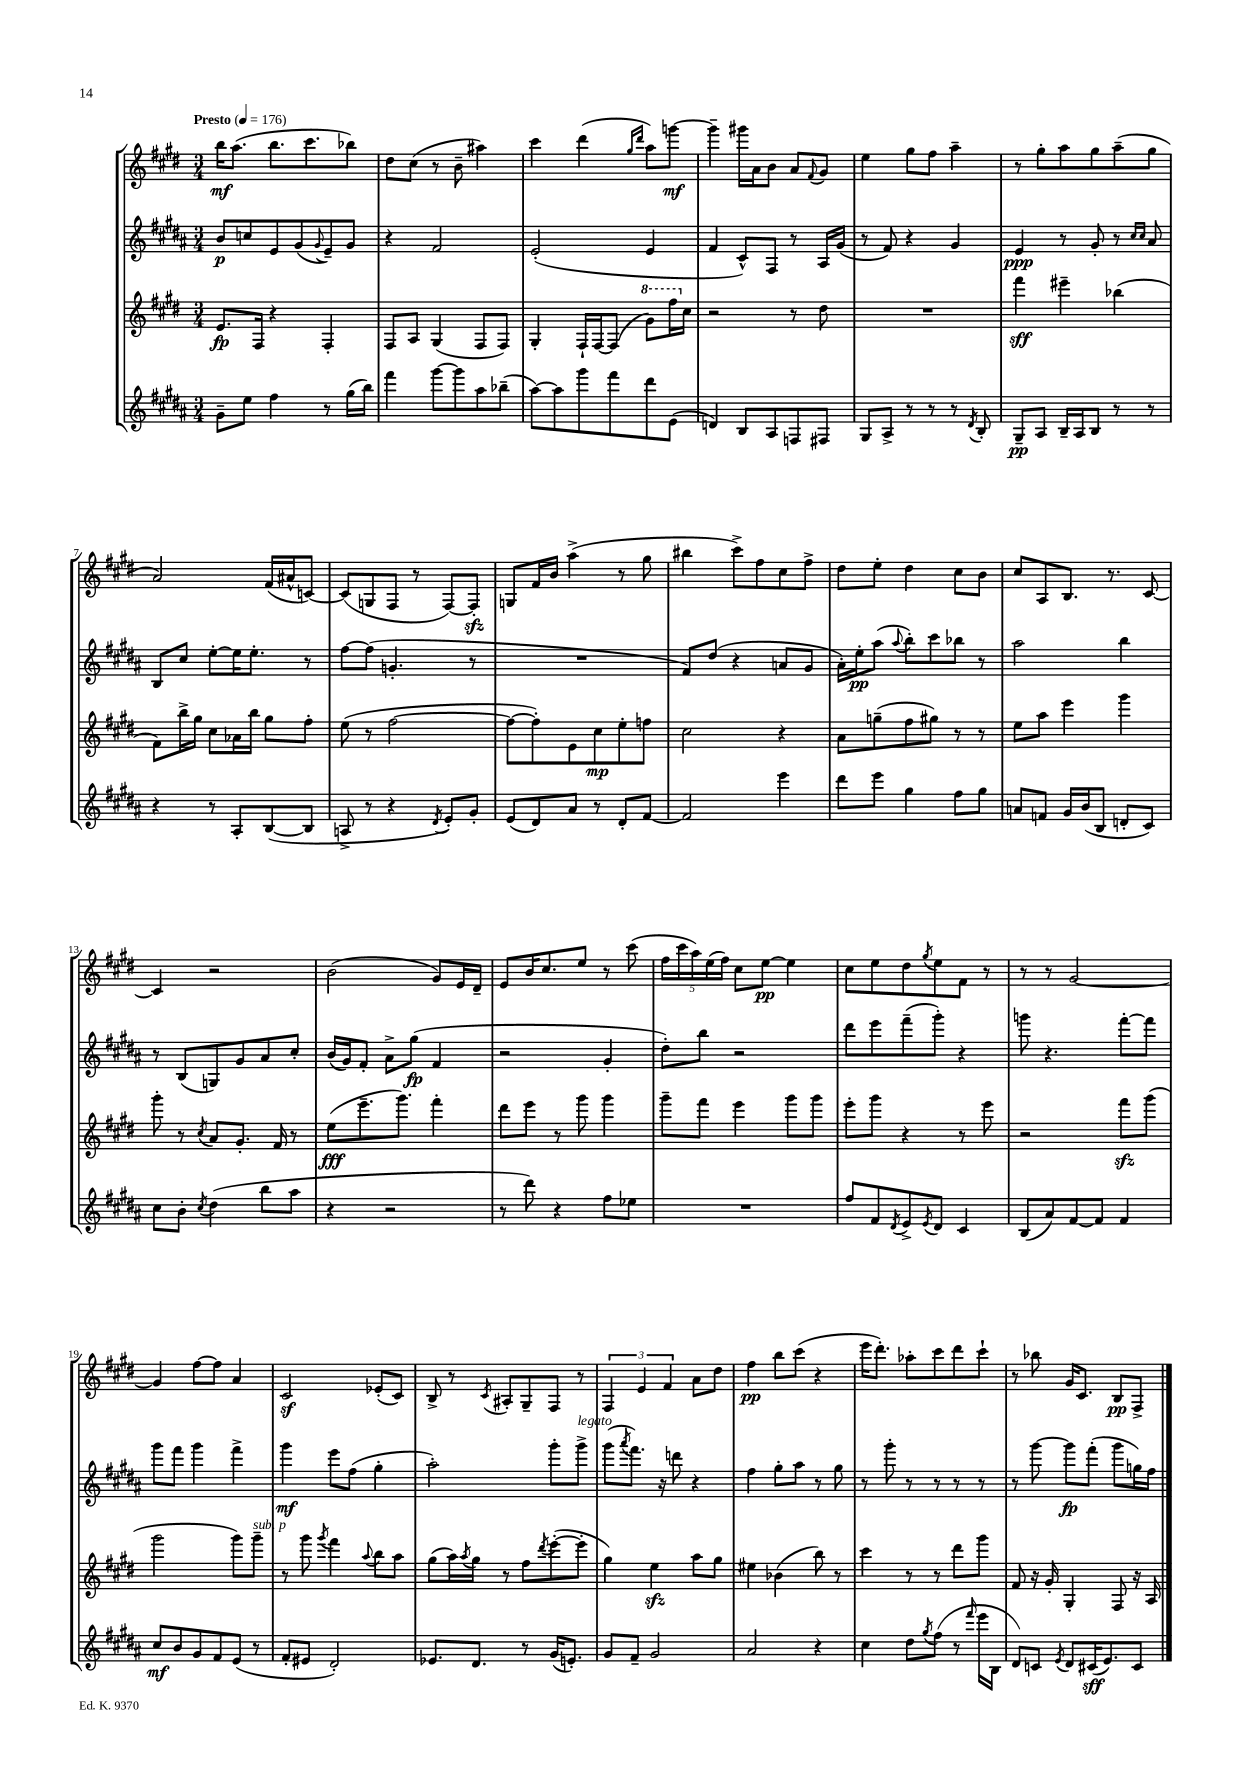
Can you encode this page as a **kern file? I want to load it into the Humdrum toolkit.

**kern	**kern	**kern	**kern
*staff4	*staff3	*staff2	*staff1
*clefG2	*clefG2	*clefG2	*clefG2
*k[f#c#g#d#a#]	*k[f#c#g#d#]	*k[f#c#g#d#a#]	*k[f#c#g#d#]
*M3/4	*M3/4	*M3/4	*M3/4
*MM176	*MM176	*MM176	*MM176
8g#~	8.e	8b	16bb
.	.	.	(8.aa
8ee	.	8cc	.
.	16F#	.	.
4ff#	4r	8e	8.bb
.	.	(8g#	.
.	.	.	8.ccc#
.	.	8qqg#	.
8r	4F#'	8e~)	.
(16gg#	.	8g#	8bb-)
16bb)	.	.	.
=	=	=	=
4fff#	8F#	4r	8dd#
.	8A	.	(8cc#
[8ggg#	(4G#	2f#	8r
8ggg#]	.	.	8b~
8aa#	8F#	.	4aa#)
(8bb-~	8F#)	.	.
=	=	=	=
[8aa#)	4G#'	(2e'	4ccc#
8aa#]	.	.	.
8ggg#	16F#`	.	(4ddd#
.	[16F#	.	.
8fff#	(8F#]	.	.
.	.	.	16qqgg#
.	.	.	16qqddd#
8ddd#	8gg#)	4e	8aa)
(8e	16fff#	.	[8ggg
.	16cc#	.	.
=	=	=	=
4d)	2r	4f#	4ggg~]
8B	.	8c#^^)	16ggg#
.	.	.	16a
8A#	.	8F#	8b
8F	8r	8r	8a
.	.	.	8qqf#
8F#	8dd#	16A#	8g#
.	.	(16g#	.
=	=	=	=
8G#	2.r	8r	4ee
8A#^	.	8f#)	.
8r	.	4r	8gg#
8r	.	.	8ff#
8r	.	4g#	4aa~
8qd#	.	.	.
8B'	.	.	.
=	=	=	=
8G#~	4fff#	4e	8r
8A#	.	.	8gg#'
16B~	4eee#~	8r	8aa
16A#	.	.	.
8B	.	8g#'	8gg#
8r	(4bb-	8r	(8aa~
.	.	16qqcc#	.
.	.	16qqcc#	.
8r	.	8a#	8gg#
=	=	=	=
4r	8f#)	8B	2a)
.	16bb^	8cc#	.
.	16gg#	.	.
8r	8cc#	[8ee'	.
8A#'	16a-	16ee]	.
.	16bb	8.ee'	.
([8B	8gg#	.	(16f#
.	.	.	16a#^^
8B]	8ff#'	8r	[8c)
=	=	=	=
8A^	(8ee	[8ff#	(8c]
8r	8r	(8ff#]	8G
4r	[2ff#	4.g'	8F#
.	.	.	8r
8qd#	.	.	.
8e')	.	.	[8F#)
8g#'	.	8r	8F#']
=	=	=	=
(8e	8ff#_	2.r	8G
8d#)	8ff#'])	.	16f#
.	.	.	16b
8a#	8e	.	(4aa^
8r	8cc#	.	.
8d#'	8ee'	.	8r
[8f#	8ff	.	8gg#
=	=	=	=
2f#]	2cc#	8f#)	4bb#
.	.	(8dd#	.
.	.	4r	8ccc#^)
.	.	.	8ff#
4eee	4r	8a	8cc#
.	.	8g#	8ff#^
=	=	=	=
8ddd#	8a	16a#')	8dd#
.	.	16ee'	.
8eee	(8gg~	(8aa#	8ee'
.	.	8qqaa#	.
4gg#	8ff#	8bb')	4dd#
.	8gg#)	8ccc#	.
8ff#	8r	8bb-	8cc#
8gg#	8r	8r	8b
=	=	=	=
8a	8ee	2aa#	8cc#
8f	8aa	.	8A
16g#	4eee	.	8.B
(16b	.	.	.
8B	.	.	.
.	.	.	8.r
8d'	4ggg#	4bb	.
8c#)	.	.	[8c#
=	=	=	=
8cc#	8ggg#'	8r	4c#]
8b'	8r	(8B	.
8qcc#	8qcc#	.	.
(4dd#	8a	8G)	2r
.	8.g#'	8g#	.
8bb	.	8a#	.
.	16f#	.	.
8aa#	8r	8cc#'	.
=	=	=	=
4r	(8ee	(16b	(2b
.	.	16g#)	.
.	8.eee~	8f#'	.
2r	.	8a#^	.
.	8.ggg#)	.	.
.	.	(8gg#	.
.	4fff#'	4f#	8g#)
.	.	.	16e
.	.	.	16d#~
=	=	=	=
8r	8ddd#	2r	8e
8ddd#)	8eee	.	16b
.	.	.	8.cc#
4r	8r	.	.
.	8ggg#	.	8ee
8ff#	4ggg#	4g#'	8r
8ee-	.	.	(8ccc#
=	=	=	=
2.r	8ggg#~	8dd#')	20ff#
.	.	.	20ccc#
.	.	.	20aa)
.	8fff#	8bb	.
.	.	.	(20ee
.	.	.	20ff#)
.	4eee	2r	8cc#
.	.	.	[8ee
.	8ggg#	.	4ee]
.	8ggg#	.	.
=	=	=	=
8ff#	8eee'	8ddd#	8cc#
8f#	8ggg#	8eee	8ee
8qd#	.	.	.
8e^	4r	(8fff#~	8dd#
8qe	.	.	8qgg#
8d#	.	8ggg#')	8ee
4c#	8r	4r	8f#
.	8eee	.	8r
=	=	=	=
(8B	2r	8ggg	8r
8a#)	.	4.r	8r
[8f#	.	.	[2g#
8f#]	.	.	.
4f#	8fff#	[8fff#'	.
.	(8ggg#	8fff#]	.
=	=	=	=
8cc#	2ggg#	8ggg#	4g#]
8b	.	8fff#	.
8g#	.	4ggg#	[8ff#
8f#	.	.	8ff#]
(8e	8ggg#)	4fff#^	4a
8r	8ggg#~	.	.
=	=	=	=
8f#'	8r	4ggg#	2c#
8e#	8ggg#	.	.
.	8qggg#	.	.
2d#')	4fff#	8eee	.
.	.	(8ff#	.
.	8qqaa	.	.
.	8bb	4gg#'	(8e-'
.	8aa	.	8c#)
=	=	=	=
8.e-	(8gg#	2aa#')	8B^
.	16aa)	.	8r
.	8qaa	.	.
8.d#	16gg#	.	.
.	.	.	8qc#
.	8r	.	8A#'
8r	8ff#	.	8G#~
.	8qddd#	.	.
(16g#	([8eee'	8ggg#'	8F#
8.e')	.	.	.
.	8eee']	8ggg#^	8r
=	=	=	=
8g#	4gg#)	(8ggg#	6F#
.	.	8qaaa#	.
8f#~	.	8.fff#)	.
.	.	.	6e
2g#	4ee	.	.
.	.	16r	.
.	.	.	6f#
.	.	8ddd	.
.	8aa	4r	8a
.	8gg#	.	8dd#
=	=	=	=
2a#	4ee#	4ff#	4ff#
.	(4b-	8gg#'	8bb
.	.	8aa#	(8ccc#
4r	8bb)	8r	4r
.	8r	8gg#	.
=	=	=	=
4cc#	4ccc#	8r	16eee
.	.	.	8.ddd#')
.	.	8ggg#'	.
8dd#	8r	8r	8aa-'
8qgg#	.	.	.
(8ff#	8r	8r	8ccc#
8r	8ddd#	8r	8ddd#
16qqfff#	.	.	.
16eee	8ggg#	8r	8ccc#`
16B	.	.	.
=	=	=	=
8d#)	8f#	8r	8r
8c	16r	[8ggg#	8bb-
.	16g#'	.	.
8qe	.	.	.
8d#	4G#'	8ggg#]	16g#
.	.	.	8.c#
(16c#	.	(8fff#'	.
8.e)	.	.	.
.	8F#	8ggg#	8B
8c#	16r	16gg)	8F#^
.	16A	16ff#	.
==	==	==	==
*-	*-	*-	*-
